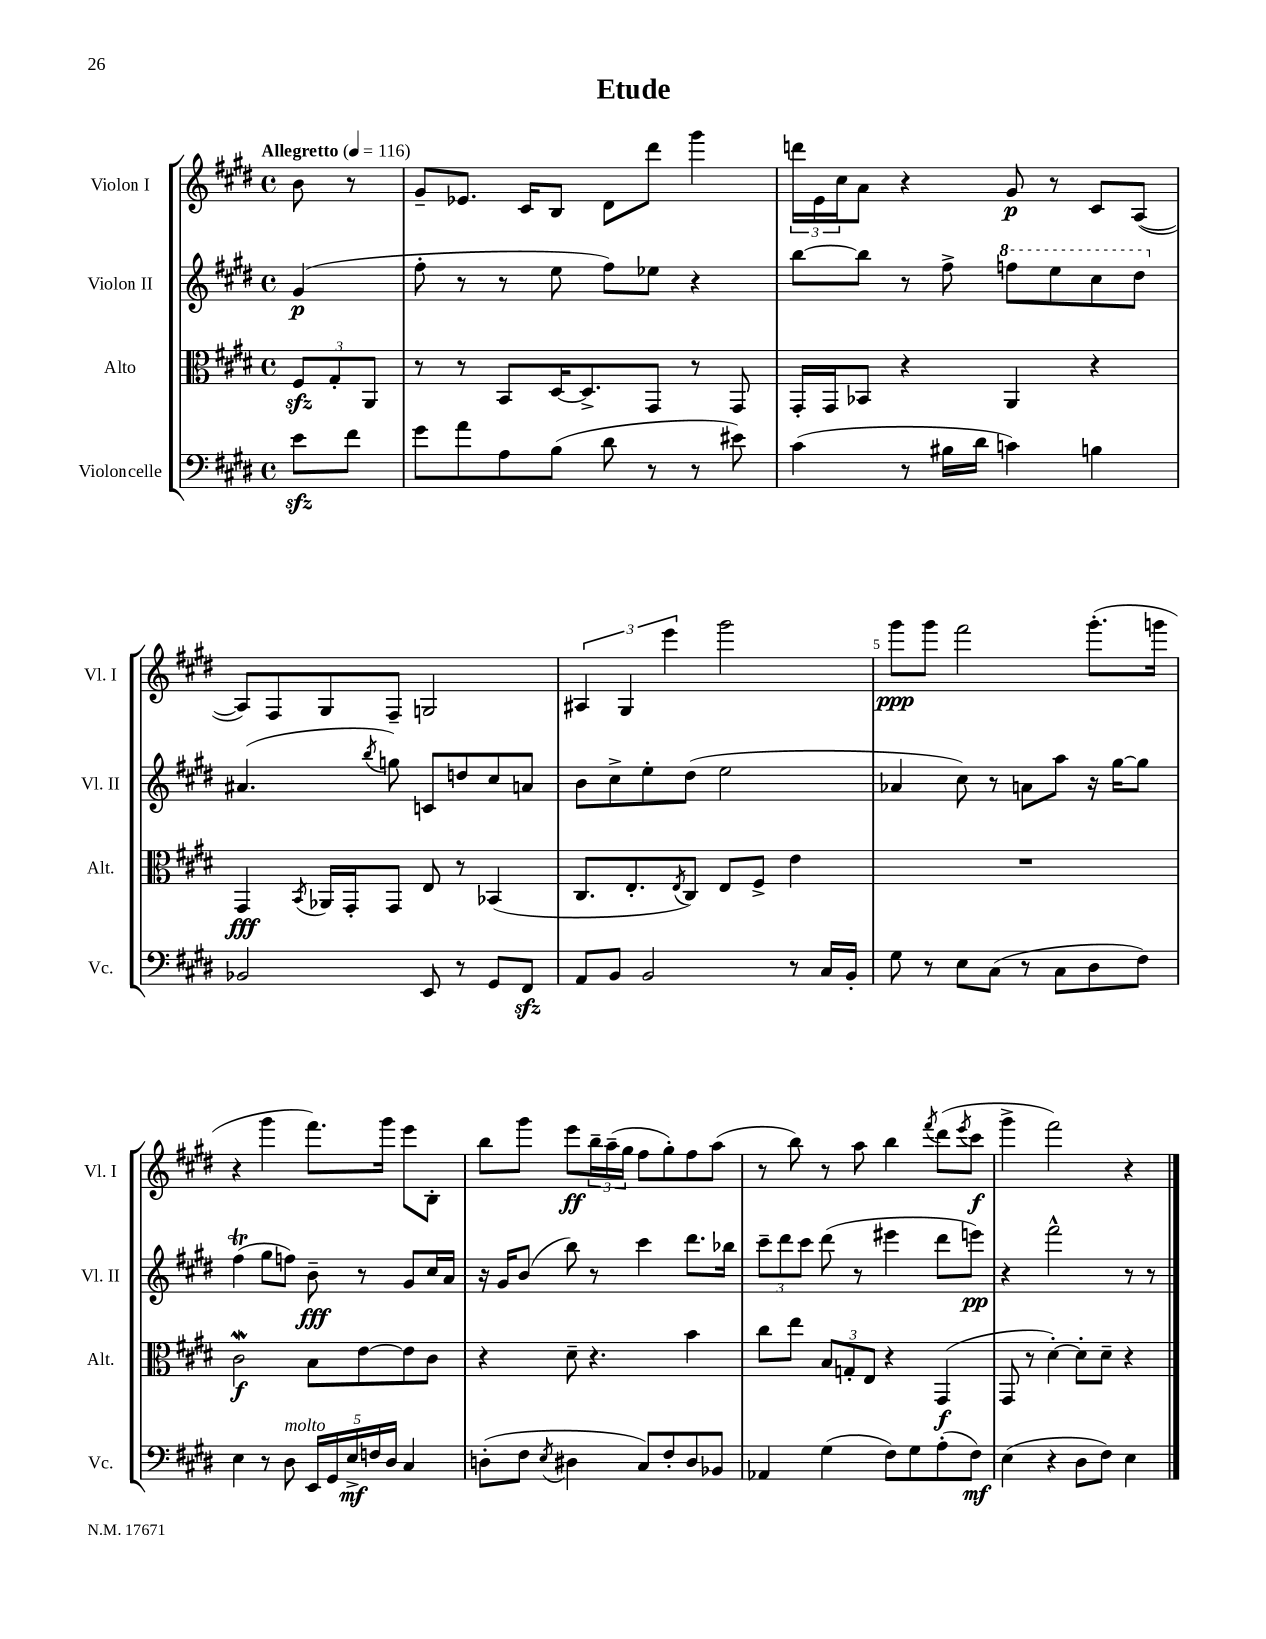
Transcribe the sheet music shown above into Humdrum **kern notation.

**kern	**kern	**kern	**kern
*staff4	*staff3	*staff2	*staff1
*clefF4	*clefC3	*clefG2	*clefG2
*k[f#c#g#d#]	*k[f#c#g#d#]	*k[f#c#g#d#]	*k[f#c#g#d#]
*M4/4	*M4/4	*M4/4	*M4/4
*met(c)	*met(c)	*met(c)	*met(c)
*MM116	*MM116	*MM116	*MM116
8e	12F#	(4g#	8b
.	12G#'	.	.
8f#	.	.	8r
.	12AA	.	.
=	=	=	=
8g#	8r	8ff#'	8g#~
8a	8r	8r	8.e-
8A	8BB	8r	.
.	.	.	16c#
(8B	[16D#	8ee	8B
.	8.D#^]	.	.
8d#	.	8ff#)	8d#
8r	8GG#	8ee-	8ddd#
8r	8r	4r	4ggg#
8e#)	8GG#	.	.
=	=	=	=
(4c#	16GG#'	[8bb	24ddd
.	.	.	24e
.	16GG#	.	.
.	.	.	24cc#
.	8BB-	8bb]	8a
8r	4r	8r	4r
16B#	.	8ff#^	.
16d#	.	.	.
4c)	4AA	8fff	8g#
.	.	8eee	8r
4B	4r	8ccc#	8c#
.	.	8ddd#	([8A
=	=	=	=
2BB-	4GG#	(4.a#	8A])
.	.	.	8F#
.	8qBB	.	.
.	16AA-	.	8G#
.	16GG#'	.	.
.	.	8qbb	.
.	8GG#	8gg)	8F#~
8EE	8E	8c	2G
8r	8r	8dd	.
8GG#	(4BB-	8cc#	.
8FF#	.	8a	.
=	=	=	=
8AA	8.C#	8b	6A#
8BB	.	8cc#^	.
.	.	.	6G#
.	8.E'	.	.
2BB	.	8ee'	.
.	.	.	6eee
.	8qE	.	.
.	8C#)	(8dd#	.
.	8E	2ee	2ggg#
.	8F#^	.	.
8r	4e	.	.
16C#	.	.	.
16BB'	.	.	.
=	=	=	=
8G#	1r	4a-	8ggg#
8r	.	.	8ggg#
8E	.	8cc#)	2fff#
(8C#	.	8r	.
8r	.	8a	.
8C#	.	8aa	.
8D#	.	16r	(8.ggg#'
.	.	[16gg#	.
8F#)	.	8gg#]	.
.	.	.	16ggg
=	=	=	=
4E	2c#	(4ff#	4r
8r	.	8gg#	4ggg#
8D#	.	8ff)	.
20EE	8B	8b~	8.fff#)
20GG#	.	.	.
20E^	.	.	.
.	[8e	8r	.
20F	.	.	.
.	.	.	16ggg#
20D#	.	.	.
4C#	8e]	8g#	8eee
.	8c#	16cc#	8B'
.	.	16a	.
=	=	=	=
(8D'	4r	16r	8bb
.	.	16g#	.
8F#	.	(8b	8ggg#
8qE	.	.	.
4D#	8d#~	8bb)	8eee
.	4.r	8r	24bb~
.	.	.	(24aa~
.	.	.	24gg#
8C#)	.	4ccc#	8ff#
8F#'	.	.	8gg#')
8D#	4b	8.ddd#	8ff#
8BB-	.	.	(8aa
.	.	16bb-	.
=	=	=	=
4AA-	8cc#	12ccc#~	8r
.	.	12ddd#	.
.	8ee	.	8bb)
.	.	12ccc#	.
(4G#	12B	(8ddd#	8r
.	12G'	.	.
.	.	8r	8aa
.	12E	.	.
8F#)	4r	4eee#	4bb
8G#	.	.	.
.	.	.	8qfff#
(8A'	(4GG#	8ddd#	(8ddd#
.	.	.	8qeee
8F#)	.	8eee)	8ccc#
=	=	=	=
(4E	8GG#	4r	4ggg#^
.	8r	.	.
4r	[4d#')	2fff#^^	2fff#)
8D#	8d#']	.	.
8F#)	8d#~	.	.
4E	4r	8r	4r
.	.	8r	.
==	==	==	==
*-	*-	*-	*-
